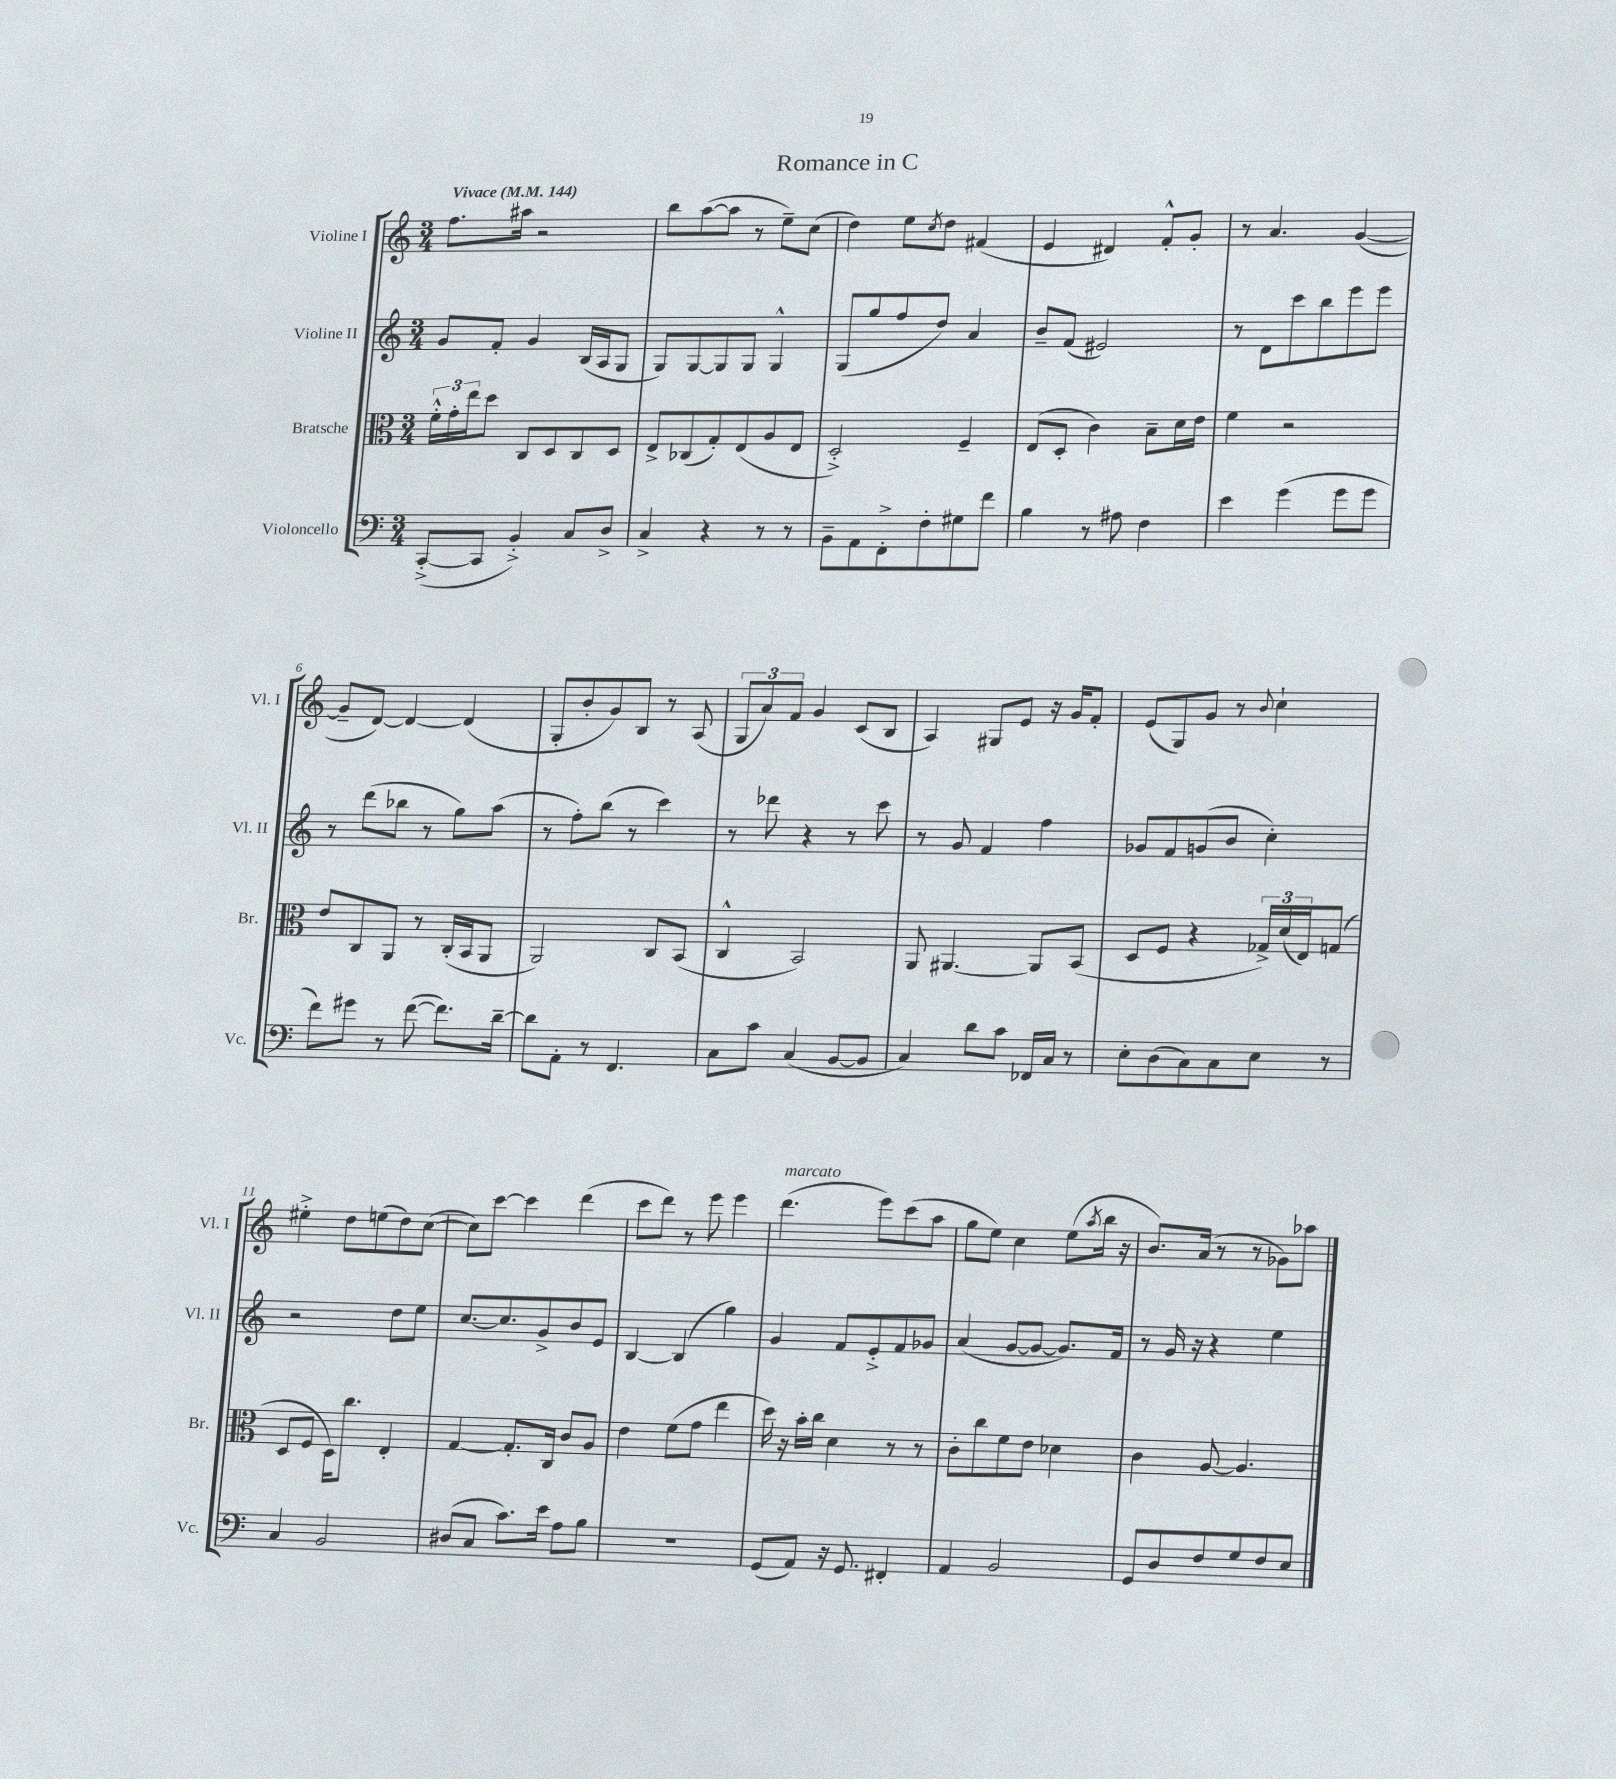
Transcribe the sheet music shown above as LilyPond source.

\header { title = "Romance in C" }
<<
\new StaffGroup <<
\new Staff = "s0" \with { instrumentName = "Violine I" shortInstrumentName = "Vl. I" } {
    \clef treble \key c \major \numericTimeSignature \time 3/4 \tempo "Vivace" 4 = 144
    f''8. ais''16 r2 |
    b''8 a''8~( a''8 r8 e''8--) c''8( |
    d''4) e''8 \acciaccatura { c''8 } d''8 fis'4( |
    e'4 dis'4) f'8-.-^ g'8-. |
    r8 a'4. g'4~( |
    g'8-- d'8~) d'4~ d'4( |
    g8-. b'8-. g'8) b8 r8 a8( |
    \tuplet 3/2 { g8 a'8) f'8 } g'4 c'8( b8 |
    a4) gis8 e'8 r16 g'16 f'8-. |
    e'8( g8) g'8 r8 \appoggiatura { b'8 } c''4-! |
    eis''4-.-> d''8 e''8( d''8) c''8~( |
    c''8) c'''8~ c'''4 d'''4( |
    c'''8 d'''8) r8 e'''8 e'''4 |
    d'''4.^\markup { \italic "marcato" }( e'''8) c'''8( a''8 |
    g''8 e''8) c''4 e''8( \acciaccatura { a''8 } b''16 r16 |
    b'8.) a'16( r8 r8 ges'8) aes''8 \bar "|." |
}
\new Staff = "s1" \with { instrumentName = "Violine II" shortInstrumentName = "Vl. II" } {
    \clef treble \key c \major \numericTimeSignature \time 3/4
    g'8 f'8-. g'4 b16( a16 g8 |
    g8) g8~ g8 g8 g4-^ |
    g8( g''8 f''8 d''8) a'4 |
    b'8-- f'8( eis'2) |
    r8 d'8 c'''8 b''8 e'''8 e'''8 |
    r8 d'''8( bes''8 r8 g''8) a''8( |
    r8 f''8-.) b''8( r8 c'''4) |
    r8 des'''8 r4 r8 c'''8 |
    r8 g'8 f'4 f''4 |
    ges'8 f'8 g'8( b'8 c''4-.) |
    r2 d''8 e''8 |
    c''8.~ c''8. g'8-> b'8 e'8 |
    b4~ b4( g''4) |
    g'4 f'8 e'8-.-> f'8 ges'8 |
    a'4( g'8~ g'8~ g'8.) f'16 |
    r8 g'16 r16 r4 e''4 \bar "|." |
}
\new Staff = "s2" \with { instrumentName = "Bratsche" shortInstrumentName = "Br." } {
    \clef alto \key c \major \numericTimeSignature \time 3/4
    \tuplet 3/2 { f'16-.-^ g'16-. e''16 } d''8 c8 d8 c8 d8 |
    e8-> ces8( g8-.) e8( a8 e8 |
    d2-.->) f4-- |
    e8( d8-. c'4) b8-- d'16 e'16 |
    f'4 r2 |
    e'8 c8 a,8 r8 c16-.( b,16 a,8 |
    a,2) c8 b,8( |
    c4-^ b,2) |
    a,8 ais,4.~ ais,8 b,8( |
    d8 f8 r4 \tuplet 3/2 { ges16->) d'16( e16) } g8( |
    d8 f8 d16) c''8. e4-. |
    g4~ g8.-. c16 c'8 a8 |
    e'4 f'8( g'8 e''4 |
    d''16) r16 b'16-. c''16 d'4 r8 r8 |
    c'8-. c''8 f'8 e'8 des'4 |
    c'4 a8~ a4. \bar "|." |
}
\new Staff = "s3" \with { instrumentName = "Violoncello" shortInstrumentName = "Vc." } {
    \clef bass \key c \major \numericTimeSignature \time 3/4
    c,8~-.->( c,8 b,4-.->) c8 d8-> |
    c4-> r4 r8 r8 |
    b,8-- a,8 f,8-.-> f8-. gis8 f'8 |
    b4 r8 ais8 f4 |
    e'4 g'4( g'8 g'8 |
    f'8) gis'8 r8 f'8~( f'8.) d'16~-- |
    d'8 a,8-. r8 f,4. |
    c8 c'8 c4( b,8~ b,8 |
    c4) d'8 c'8 fes,16 c16 r8 |
    e8-. d8( c8) c8 e8 r8 |
    c4 b,2 |
    dis8( c8 c'8.) e'16 a8 b8 |
    R2. |
    g,8( a,8) r16 g,8. fis,4-. |
    a,4 b,2 |
    g,8 d8 f8 g8 f8 e8 \bar "|." |
}
>>
>>
